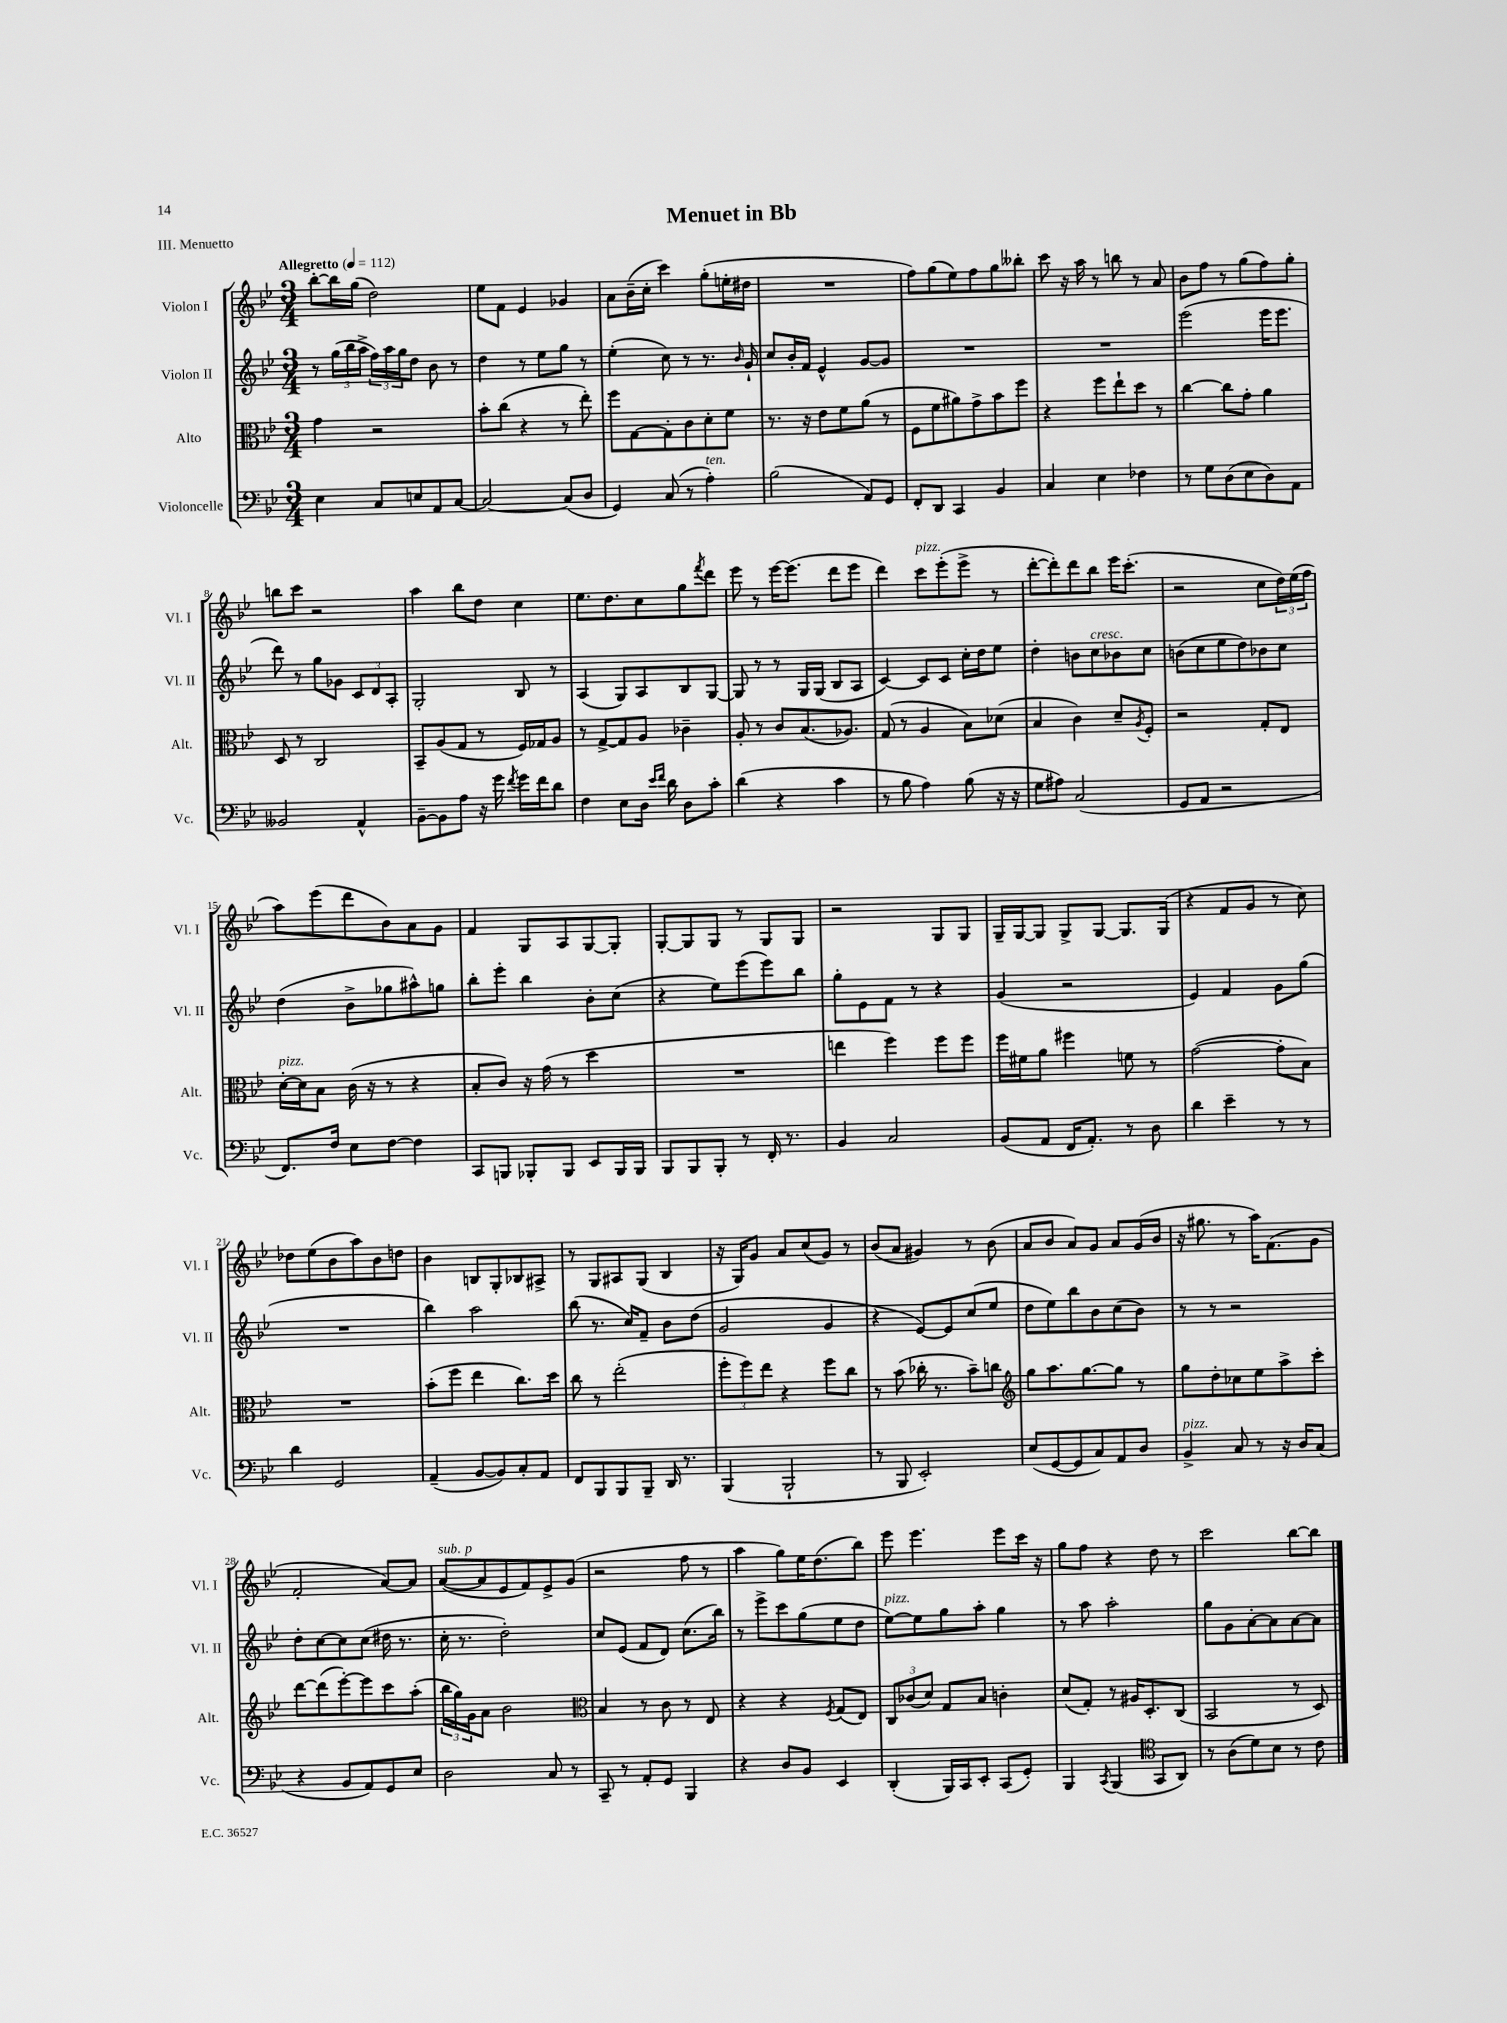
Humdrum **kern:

**kern	**kern	**kern	**kern
*staff4	*staff3	*staff2	*staff1
*clefF4	*clefC3	*clefG2	*clefG2
*k[b-e-]	*k[b-e-]	*k[b-e-]	*k[b-e-]
*M3/4	*M3/4	*M3/4	*M3/4
*MM112	*MM112	*MM112	*MM112
4E-\	4g\	8r	[8bb-'\L
.	.	(24gg\LL	16bb-\]L
.	.	24bb-\	.
.	.	.	(16gg\JJ
.	.	24aa^\JJ	.
8C/L	2r	24ff\LL)	2dd\)
.	.	24aa\	.
.	.	24gg\J	.
8E/	.	8dd\J	.
8AA/	.	8b-\	.
[8C/J	.	8r	.
=	=	=	=
2C/_	8b-'\L	4dd\	8ee-\L
.	(8cc\J	.	8f\J
.	4r	8r	4e-/
.	.	8ee-\L	.
(8C/]L	8r	8gg\J	4g-/
8D/J	8ee-'\)	8r	.
=	=	=	=
4GG/)	8ff\L	(4ee-'\	8a\L
.	[8G\	.	(16b-~\L
.	.	.	16cc'\JJ
(8C/	8G'\]	8cc\)	4ccc\)
8r	8c\	8r	.
4A'\)	8d'\	8.r	(8gg'\L
.	8f\J	.	16ee'\L
.	.	16qqb-/	.
.	.	16g`/	16dd#\JJ
=	=	=	=
(2B-\	8.r	8cc/L	2.r
.	.	16b-'/L	.
.	16r	16f/JJ	.
.	8e-\L	4e-^^/	.
.	8f\	.	.
8AA/L)	(8a\J	[8g/L	.
8GG/J	8r	8g/]J	.
=	=	=	=
8FF'/L	8F\L	2.r	8ff\L)
8DD/J	8f\	.	(8gg\
4CC/	8a#\)	.	8ee-\)
.	8g^\	.	8ff\
4BB-/	8b-\	.	8gg\
.	8ff\J	.	8bb--'\J
=	=	=	=
4C/	4r	2.r	8ccc\
.	.	.	16r
.	.	.	16aa\
4E-\	8ff\L	.	8r
.	8ee-`\	.	8bb\
4F-\	8dd\J	.	8r
.	8r	.	8a/
=	=	=	=
8r	[4cc\	(2eee-\	8b-\L
8G\L	.	.	8ff\J
(8D\	8cc\]L	.	8r
8E-\	8g'\J	.	(8gg\L
8D\)	4a\	16eee-\LK	8ff\)
.	.	8.eee-\J	.
8AA\J	.	.	8gg'\J
=	=	=	=
2BB--/	8D/	8ddd\)	8bb\L
.	8r	8r	8ccc\J
.	2C/	8gg\L	2r
.	.	8g-\J	.
4AA^^/	.	12c/L	.
.	.	12d/	.
.	.	12A'/J	.
=	=	=	=
[8BB-~\L	8BB-~/L	2G'/	4aa\
8BB-\]	(8A/	.	.
8A\J	8G/J	.	8bb-\L
16r	8r	.	8dd\J
16g\	.	.	.
8qf/	.	.	.
16g\LL	16F/LL)	8B-/	4cc\
16f\J	16G-/J	.	.
8d\J	8A/J	8r	.
=	=	=	=
4F\	8r	(4A/	8.ee-\L
.	[8G^/L	.	.
.	.	.	8.dd\
8E-\L	8G/]	8G/L)	.
16D\Jk	8A/J	8A/	8cc\
16qqe-/LL	.	.	.
16qqf/JJ	.	.	.
16d\	.	.	.
8D\L	4c-~\	8B-/	8gg\
.	.	.	8qfff/
8c'\J	.	[8G/J	8ddd\J
=	=	=	=
(4d\	8A'/	8G/]	8eee-\
.	8r	8r	8r
4r	8c/L	8r	[16eee-\LK
.	.	.	(8.eee-\]J
.	(8.B-/	16G/LL	.
.	.	(16G/JJ	.
4c\	.	8B-/L	8ddd\L
.	8.A-/J)	.	.
.	.	8A/J	8eee-\J
=	=	=	=
8r	(8G/	[4c/)	4ddd\)
8B-\	8r	.	.
4A\)	4A/	8c/]L	8ccc\L
.	.	8c/J	(8eee-'\
(8B-\	8B-\L)	16cc'\LL	8eee-^\J
.	.	16dd\J	.
16r	(8d-\J	8ee-\J	8r
16r	.	.	.
=	=	=	=
8G\L	4B-/	4dd'\	[8ddd'\L
8A#\J)	.	.	8ddd'\])
(2C/	4c\)	8b\L	8ddd\
.	.	8cc\	8bb-\J
.	8d~/L	8b-\	16eee-\LK
.	.	.	(8.ccc'\J
.	8qA/	.	.
.	8F'/J	8cc\J	.
=	=	=	=
8GG/L	2r	(8b\L	2r
8AA/J	.	8cc\	.
2r	.	8ee-\	.
.	.	8dd\)	.
.	8G'/L	8b-\	8cc\L
.	8E-/J	8cc\J	24dd\L)
.	.	.	(24ee-\
.	.	.	24ff\JJ
=	=	=	=
8.FF/L)	[16d'\LL	(4dd\	8aa\L)
.	16d\]J	.	.
.	8B-\J	.	(8eee-\
16F/Jk	.	.	.
8E-\L	(16c\	8b-^\L	8ddd\
.	16r	.	.
[8F\J	8r	8gg-\	8b-\)
4F\]	4r	8aa#^^\)	8a\
.	.	8gg\J	8g\J
=	=	=	=
8CC/L	8B-'/L	8bb-'\L	4f/
8BBB/J	8c/J)	8eee-'\J	.
8BBB-'/L	16r	4bb-\	8G/L
.	(16g\	.	.
8BBB-/J	8r	.	8A/
8EE-/L	4dd\	8b-'\L	[8G/
16BBB-/L	.	(8cc\J	8G'/]J
16BBB-/JJ	.	.	.
=	=	=	=
8BBB-/L	2.r	4r	[8G'/L
8BBB-/	.	.	8G/]
8BBB-'/J	.	8ee-\L)	8G/J
8r	.	(8eee-\	8r
16FF'/	.	8eee-\)	8G/L
8.r	.	.	.
.	.	8bb-\J	8G/J
=	=	=	=
4BB-/	4ee\	8gg'\L	2r
.	.	8e-\	.
2C/	4ff\)	8f\J	.
.	.	8r	.
.	8ff\L	4r	8G/L
.	8ff\J	.	8G/J
=	=	=	=
(8BB-/L	16ff\LL	(4g/	16G~/LL
.	16f#\J	.	[16G/J
8AA/J	8a\J	.	8G/]J
16FF/LK	4ff#\	2r	8G^/L
8.AA'/J)	.	.	.
.	.	.	[8G/J
8r	8f\	.	8.G/]L
8D\	8r	.	.
.	.	.	(16G/Jk
=	=	=	=
4d\	([2g\	4e-/)	4r
4e-~\	.	4f/	8f/L
.	.	.	8g/J
8r	8g'\]L	8g\L	8r
8r	8B-\J)	(8gg\J	8cc\)
=	=	=	=
4d\	2.r	2.r	8dd-\L
.	.	.	(8ee-\
2GG/	.	.	8b-\
.	.	.	8aa\)
.	.	.	8b-\
.	.	.	8dd\J
=	=	=	=
(4AA~/	(8b-'\L	4bb-\)	4b-\
.	8ff\J	.	.
[8BB-/L	4ee-\	2aa\	8B/L
8BB-/])	.	.	8G'/
8C'/	8.cc\L)	.	8B-/
8AA/J	.	.	8A#^/J
.	16dd\Jk	.	.
=	=	=	=
8FF/L	8cc\	(8bb-\	8r
8BBB-/	8r	8.r	8G/L
8BBB-/	(2ee-'\	.	8A#/
.	.	16cc/LK)	.
8BBB-~/J	.	8f~/J	(8G/J
16DD/	.	8b-\L	4B-/
8.r	.	.	.
.	.	(8dd\J	.
=	=	=	=
(4BBB-/	12ff'\L	2g/	16r
.	.	.	16G/LK)
.	12ff\)	.	.
.	.	.	8g/J
.	12ee-\J	.	.
2BBB-`/	4r	.	8a/L
.	.	.	(8cc/
.	8ff\L	4g/	8g/J)
.	8cc\J	.	8r
=	=	=	=
8r	8r	4r	(8b-/L
8BBB-/	(8b-\	.	8a/J
2EE-'/)	16cc-'\	[8e-/L)	4g#/)
.	8.r	.	.
.	.	8e-/]	.
.	8b-~\L)	(8cc/	8r
.	8cc\J	8ee-/J	(8b-\
=	=	=	=
*	*clefG2	*	*
(8E-/L	8gg\L	8dd\L	8a/L
[8GG/	8.aa\	8ee-\)	8b-/J
8GG/]	.	8bb-\	8a/L)
.	[8.gg\	.	.
8C/)	.	8b-\	8g/J
8AA/	8gg\]J	(8cc\	8a/L
8D/J	8r	8b-\J)	(16g/L
.	.	.	16b-/JJ
=	=	=	=
4BB-^/	8gg\L	8r	16r
.	.	.	8.gg#\
.	8dd'\	8r	.
8C/	8cc-\	2r	8r
8r	8ee-\	.	16aa\LK)
.	.	.	(8.f\
16r	8aa^\	.	.
16D/LK	.	.	.
(8C/J	8ccc'\J	.	8g\J
=	=	=	=
4r	[8ddd\L	8dd'\L	2f'/
.	(8ddd\]	[8cc\	.
8BB-/L	[8eee-'\)	8cc\]	.
8AA/)	8eee-\]	(8cc\J	.
8GG/	8ccc\	16dd#\	[8a/L)
.	.	8.r	.
8E-/J	(8aa'\J	.	8a/]J
=	=	=	=
2D\	24bb-\LL	16cc'\	([8a/L
.	24gg\)	.	.
.	.	8.r	.
.	24g\J	.	.
.	8a\J	.	8a/]
.	2b-\	2dd'\)	8e-/
.	.	.	8f/)
8C/	.	.	8e-^/
8r	.	.	(8g/J
=	=	=	=
*	*clefC3	*	*
8CC~/	4B-/	8cc/L	2r
8r	.	(8e-/J	.
8AA'/L	8r	8f/L	.
8GG/J	8c\	8d/J)	.
4BBB-/	8r	(8.cc\L	8ff\
.	8E-/	.	8r
.	.	16bb-\Jk)	.
=	=	=	=
4r	4r	8r	4aa\
.	.	8eee-^\L	.
8D/L	4r	8ccc\	8gg\L)
8BB-/J	.	(8gg\	16ee-\K
.	.	.	(8.dd\
.	8qF/	.	.
4EE-/	(8G/L	8ee-\	.
.	8E-/J)	8dd\J	8bb-\J)
=	=	=	=
(4DD'/	12C/L	[8ee-\L)	8eee-\
.	(12c-/	.	.
.	.	8ee-\]	4.eee-\
.	12d/J)	.	.
16BBB-/LL)	8G/L	8gg\	.
16CC/J	.	.	.
8EE-'/J	8B-/J	8aa'\J	.
(8CC/L	4c'\	4gg\	8eee-\L
8GG'/J)	.	.	16ccc\Jk
.	.	.	16r
=	=	=	=
4BBB-/	(8d/L	8r	8gg\L
.	8G'/J)	8aa\	8ff\J
8qCC/	.	.	.
(4BBB-/	8r	2aa'\	4r
.	16A#/LK	.	.
.	8.D'/	.	.
*clefC4	*	*	*
8GG/L	.	.	8dd\
8AA/J)	(8C/J	.	8r
=	=	=	=
8r	2BB-/	8gg\L	2ccc\
(8A\L	.	8g\	.
8d\)	.	[8a'\	.
8B-\J	.	8a\]	.
8r	8r	[8a\	[8bb-\L
8c\	8D/)	8a\]J	8bb-\]J
==	==	==	==
*-	*-	*-	*-
